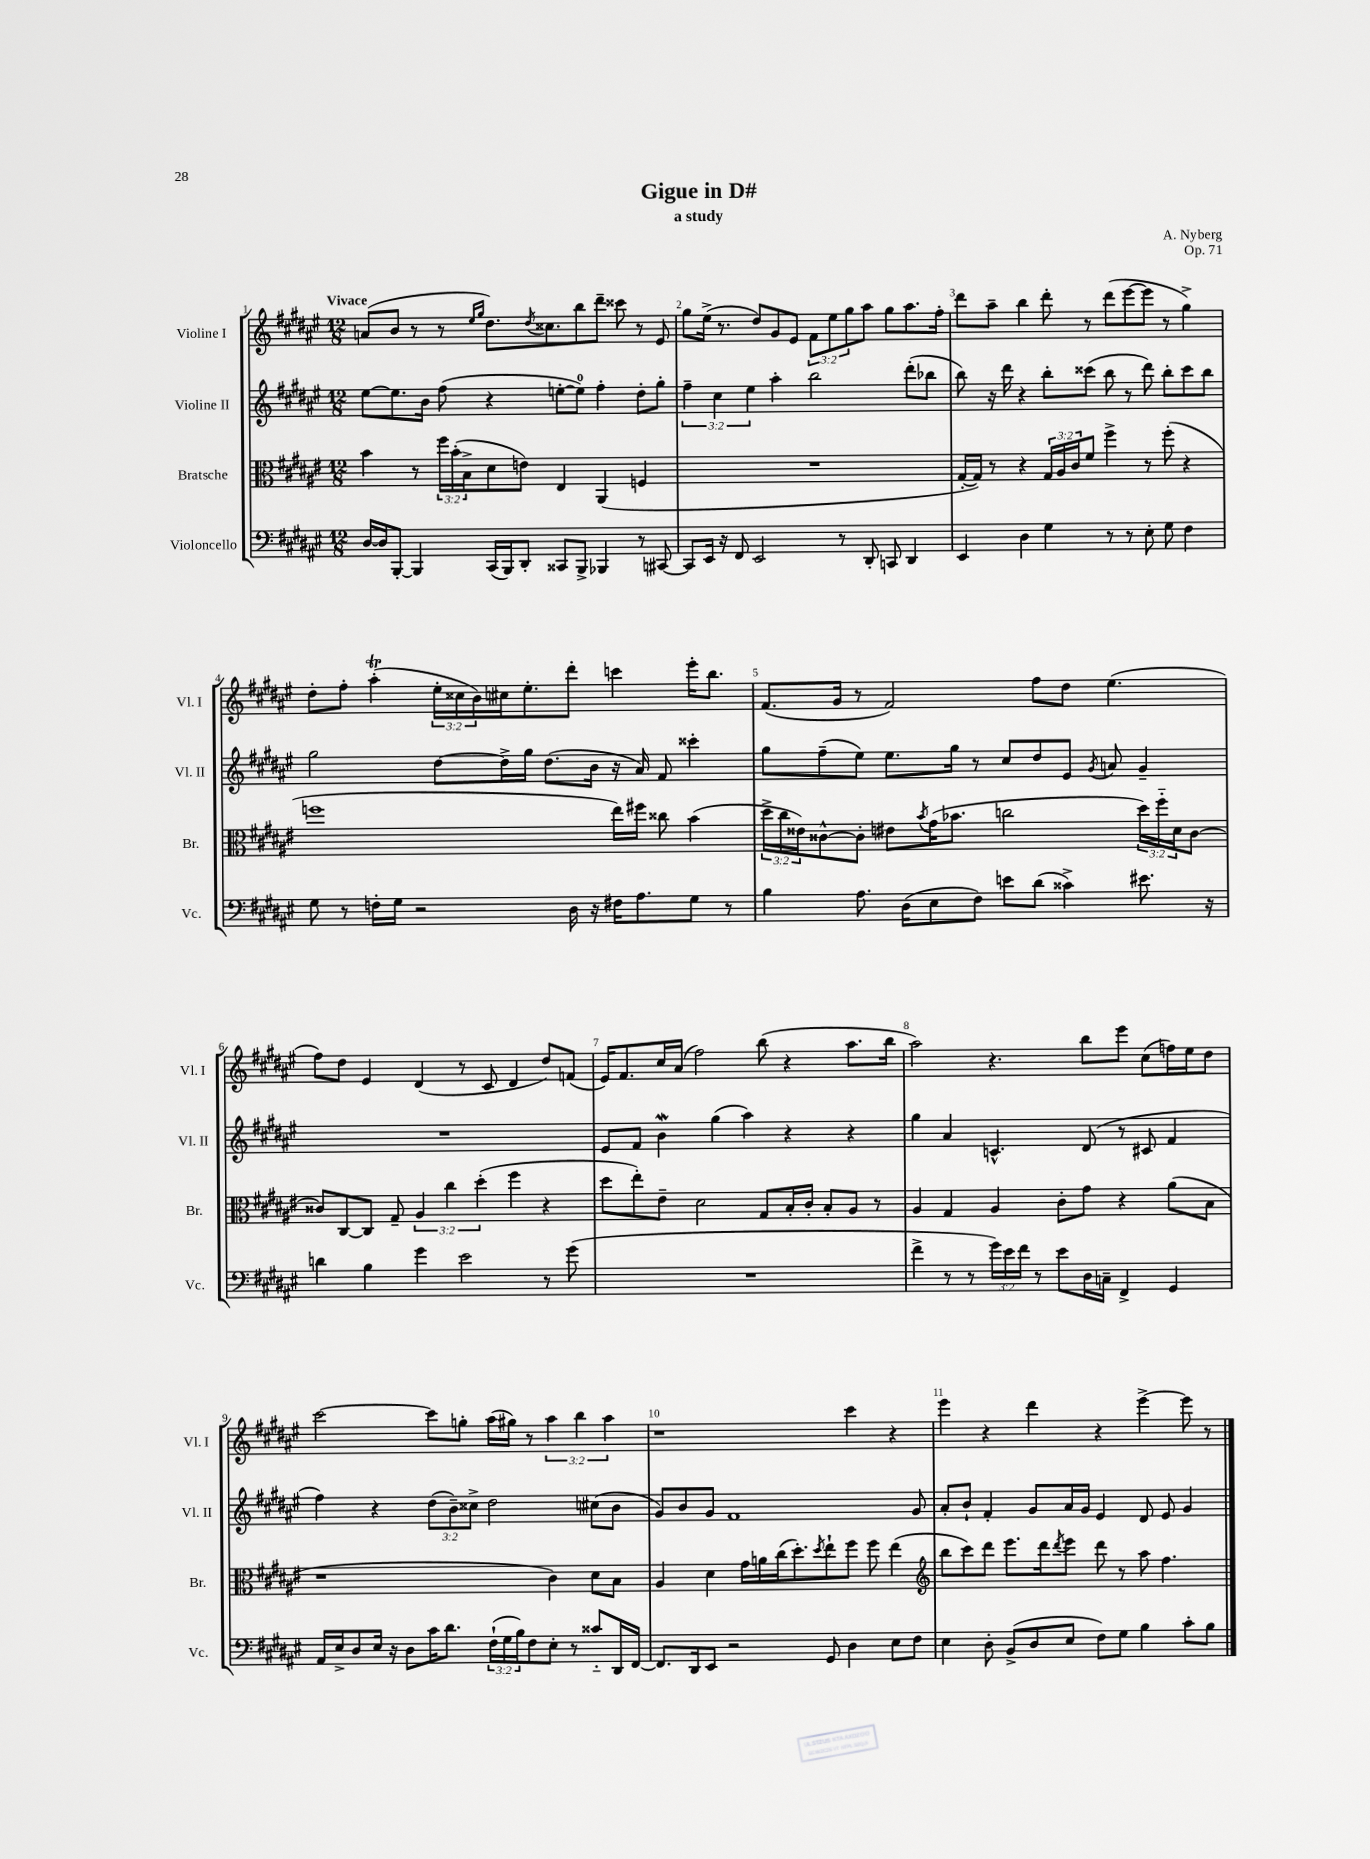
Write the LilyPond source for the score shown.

\header { title = "Gigue in D#" composer = "A. Nyberg" subtitle = "a study" opus = "Op. 71" }
<<
\new StaffGroup <<
\new Staff = "s0" \with { instrumentName = "Violine I" shortInstrumentName = "Vl. I" } {
    \clef treble \key fis \major \numericTimeSignature \time 12/8 \override Staff.TupletNumber.text = #tuplet-number::calc-fraction-text \tempo "Vivace"
    a'8( b'8 r8 r8 \grace { eis''16 gis''16 } dis''8.) \acciaccatura { dis''8 } cisis''8. b''8 dis'''8-- cisis'''8 r8 eis'8 |
    gis''8 eis''16->( r8. dis''8) gis'8 eis'8 \tuplet 3/2 { fis'8 eis''8 gis''8 } ais''8 gis''8 ais''8. fis''16-. |
    dis'''8 ais''8-- b''4 dis'''8-. r8 dis'''8( eis'''8~ eis'''8 r8 gis''4->) |
    dis''8-. fis''8-. ais''4-.\trill( \tuplet 3/2 { eis''16-. cisis''16 b'16) } cis''16 eis''8.-. dis'''8-. c'''4 eis'''16-. b''8. |
    fis'8.( gis'16 r8 fis'2) fis''8 dis''8 eis''4.( |
    fis''8) dis''8 eis'4 dis'4( r8 cis'8 dis'4 dis''8) f'8( |
    eis'16) fis'8. cis''16 ais'16( fis''2) b''8( r4 ais''8. b''16 |
    ais''2) r4. b''8 eis'''8 cis''8( f''16) eis''16 dis''8 |
    cis'''2~ cis'''8 g''8-. ais''16( gis''16) r8 \tuplet 3/2 { ais''4 b''4 ais''4 } |
    r1 cis'''4 r4 |
    eis'''4 r4 dis'''4 r4 eis'''4~-> eis'''8 r8 \bar "|." |
}
\new Staff = "s1" \with { instrumentName = "Violine II" shortInstrumentName = "Vl. II" } {
    \clef treble \key fis \major \numericTimeSignature \time 12/8 \override Staff.TupletNumber.text = #tuplet-number::calc-fraction-text
    eis''8~ eis''8. b'16 fis''8( r4 e''8~-. e''8-0) fis''4-. dis''8-. gis''8-. |
    \tuplet 3/2 { fis''4-- cis''4 eis''4 } ais''4-. b''2 dis'''8-.( bes''8 |
    b''8) r16 dis'''16 r4 b''8-. cisis'''8( b''8 r8 dis'''8) b''8-. cisis'''8 b''8 |
    gis''2 dis''8~ dis''16-> gis''16 dis''8.( b'16 r16 ais'16) fis'8 cisis'''4-. |
    gis''8 fis''8--( eis''8) eis''8. gis''16 r8 cis''8 dis''8 eis'8 \acciaccatura { gis'8 } a'8 gis'4-- |
    R1. |
    eis'8 fis'8 b'4\mordent gis''4( ais''4) r4 r4 |
    gis''4 ais'4 c'4.-^ dis'8( r8 cis'8 fis'4 |
    fis''4) r4 \tuplet 3/2 { dis''8( b'8--) cisis''8-> } dis''2 cis''8( b'8 |
    gis'8) b'8 gis'8 fis'1 gis'8 |
    ais'8-. b'8-! fis'4-. gis'8 ais'16 gis'16 eis'4 dis'8 eis'8 gis'4 \bar "|." |
}
\new Staff = "s2" \with { instrumentName = "Bratsche" shortInstrumentName = "Br." } {
    \clef alto \key fis \major \numericTimeSignature \time 12/8 \override Staff.TupletNumber.text = #tuplet-number::calc-fraction-text
    b'4 r8 \tuplet 3/2 { fis''16 b'16-.( b16-> } dis'8 e'8) eis4 ais,4( f4 |
    R1. |
    gis16~-. gis16) r8 r4 \tuplet 3/2 { gis16 ais16 cis'16 } fis'8 fis''4-> r8 fis''8-.( r4 |
    f''1 eis''16) fis''16 cisis''8 b'4( |
    \tuplet 3/2 { dis''16-> cis''16 eisis'16) } cisis'8~-^ cisis'8-. eis'8 \acciaccatura { b'8 } gis'16( bes'8. c''2 \tuplet 3/2 { dis''16) fis''16-_ dis'16 } cisis'8~ |
    cisis'8 cis8~ cis8 gis8-- \tuplet 3/2 { ais4 cis''4 dis''4-.( } fis''4 r4 |
    dis''8 eis''8-.) eis'8-- dis'2 gis8 b16-. cis'16-. b8-. ais8 r8 |
    ais4 gis4 ais4 cis'8-. gis'8 r4 ais'8( b8 |
    r1 cis'4) dis'8 b8 |
    ais4 dis'4 gis'16 a'16 cis''16( dis''8.-.) \acciaccatura { dis''8 } eis''8-! fis''8 fis''8 eis''4( |
    \clef treble b''8 cis'''8) dis'''8 eis'''8. dis'''16 \acciaccatura { dis'''8 } eis'''8 dis'''8 r8 ais''8 fis''4. \bar "|." |
}
\new Staff = "s3" \with { instrumentName = "Violoncello" shortInstrumentName = "Vc." } {
    \clef bass \key fis \major \numericTimeSignature \time 12/8 \override Staff.TupletNumber.text = #tuplet-number::calc-fraction-text
    dis16~ dis16 b,,8~-. b,,4 cis,16( b,,16) dis,8-. cisis,8 b,,8-> bes,,4 r8 cis,8~ |
    cis,8 eis,16 r16 fis,8 eis,2 r8 dis,8-. c,8 dis,4 |
    eis,4 dis4 gis4 r8 r8 eis8-. gis8 fis4 |
    gis8 r8 f16-. gis16 r2 dis16 r16 fis16 ais8. gis8 r8 |
    b4 ais8. dis16( eis8 fis8) e'8 dis'8( cisis'4->) eis'8. r16 |
    d'4 b4 gis'4 eis'2 r8 gis'8( |
    R1. |
    fis'4-> r8 r8 \tuplet 3/2 { gis'16) eis'16 fis'16 } r8 eis'8 dis16 c16-- fis,4-> gis,4 |
    ais,16 eis16-> dis8 eis16 r16 dis8 cis'16 dis'8. \tuplet 3/2 { fis16-!( gis16 b16) } fis8 eis8-. r8 cisis'8-_ dis,16 fis,16~ |
    fis,8. dis,16 eis,8 r2 gis,8 dis4 eis8 fis8 |
    eis4 dis8-. b,8->( dis8 eis8 fis8) gis8 b4 cis'8-. b8 \bar "|." |
}
>>
>>
\layout { \context { \Score \override BarNumber.break-visibility = ##(#f #t #t) barNumberVisibility = #all-bar-numbers-visible } }
